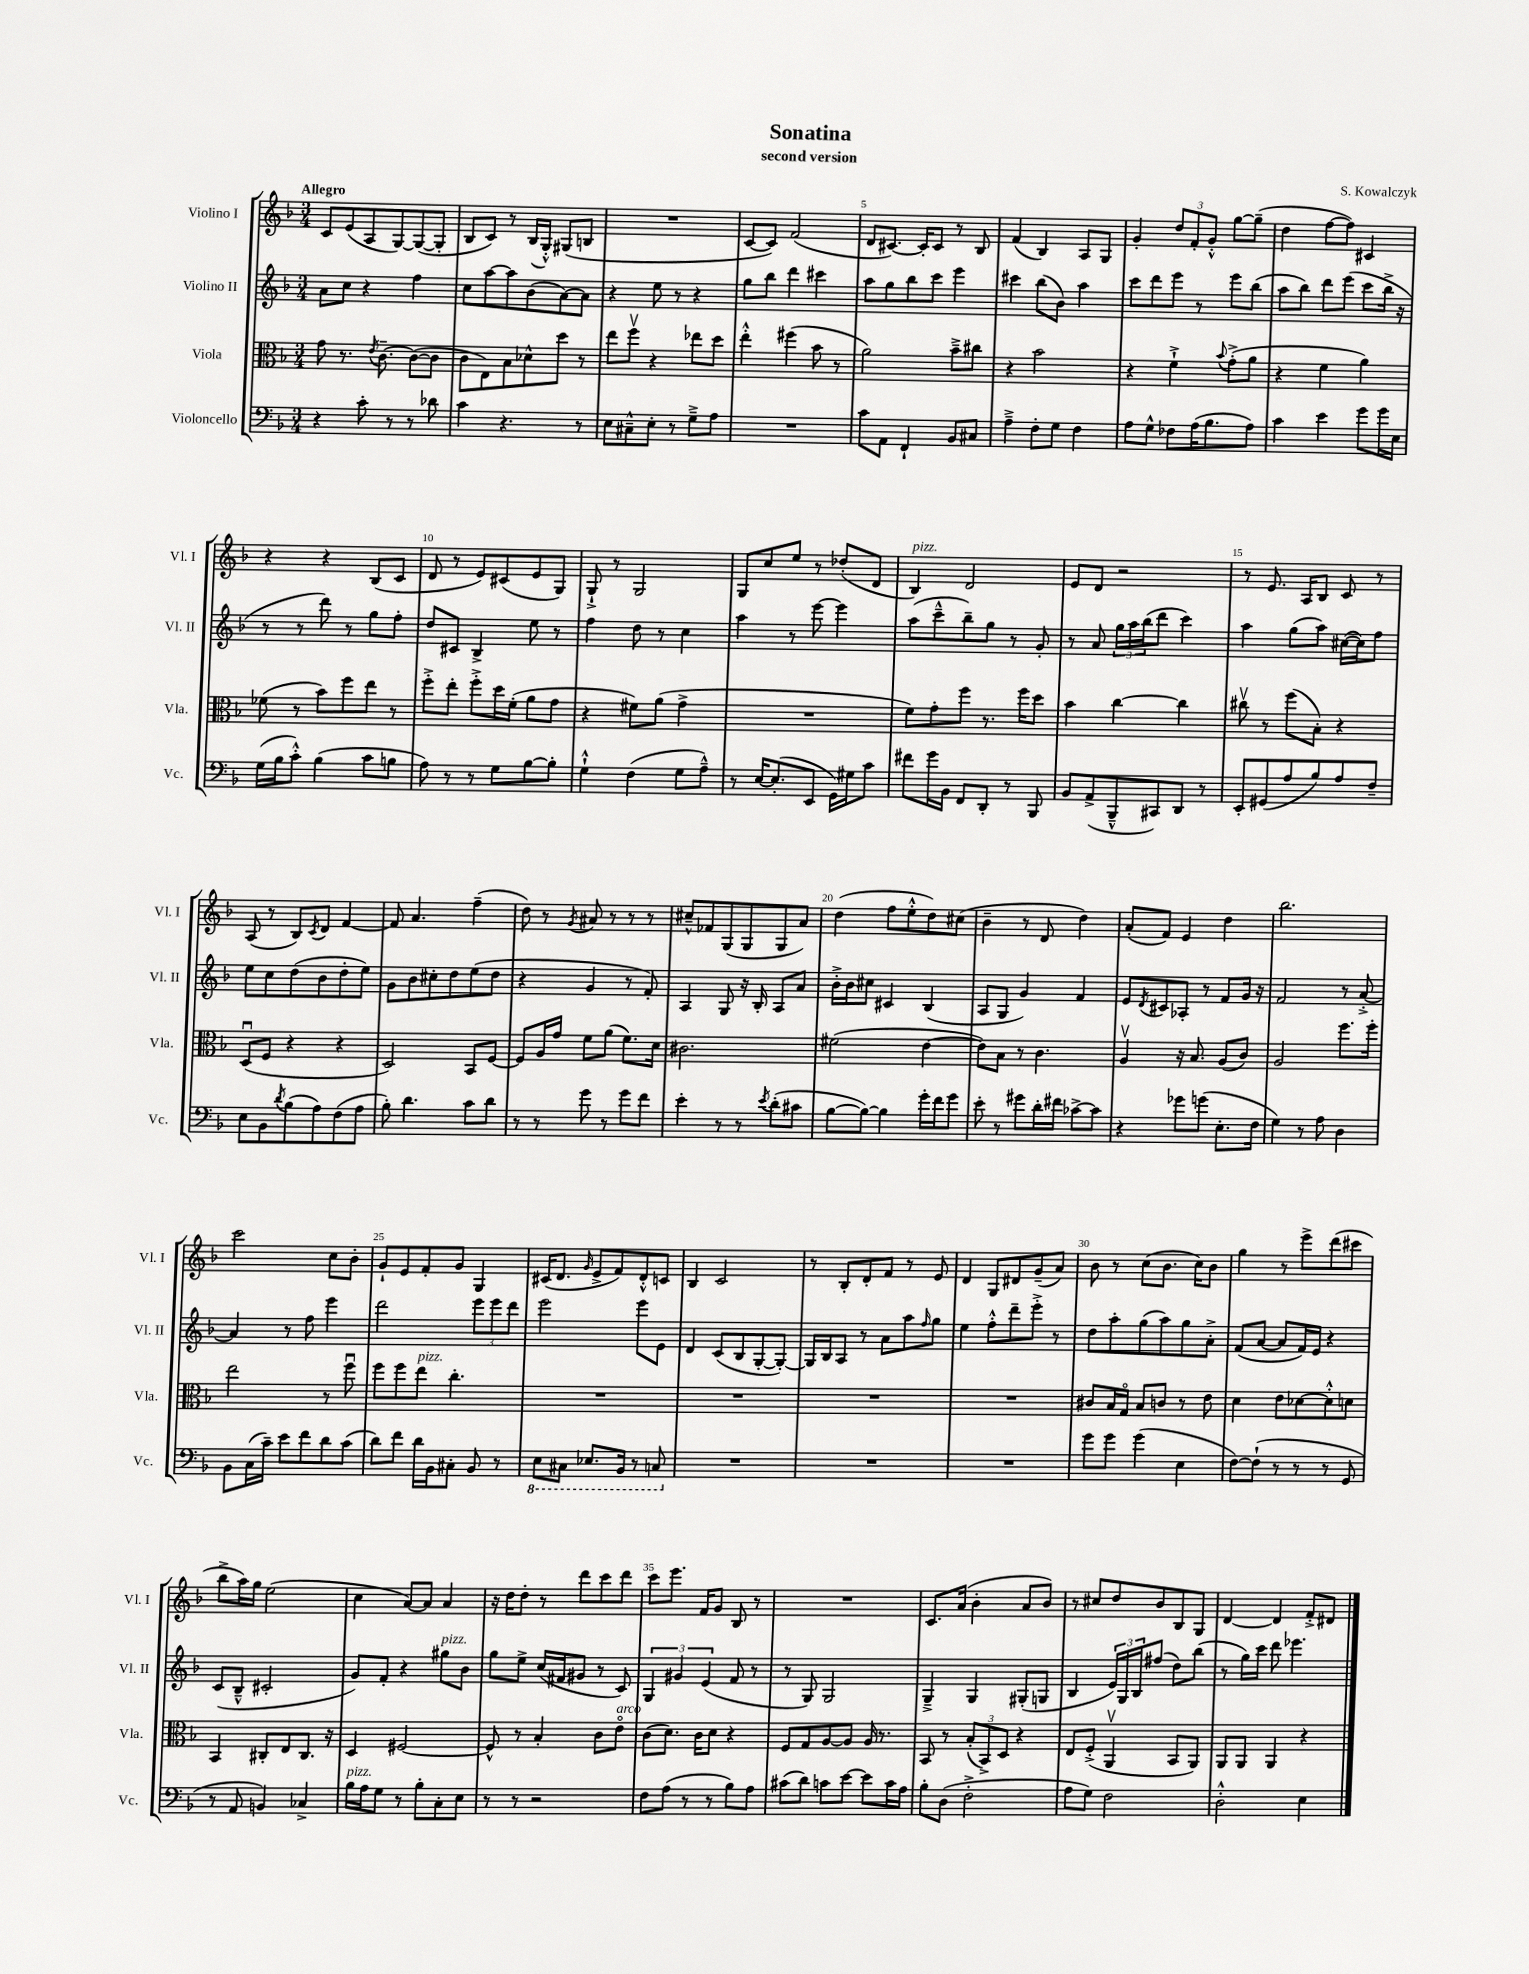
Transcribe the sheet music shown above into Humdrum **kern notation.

**kern	**kern	**kern	**kern
*part4	*part3	*part2	*part1
*staff4	*staff3	*staff2	*staff1
*I"Violoncello	*I"Viola	*I"Violino II	*I"Violino I
*I'Vc.	*I'Vla.	*I'Vl. II	*I'Vl. I
*clefF4	*clefC3	*clefG2	*clefG2
*k[b-]	*k[b-]	*k[b-]	*k[b-]
*M3/4	*M3/4	*M3/4	*M3/4
=1	=1	=1	=1
!	!	!	!LO:TX:a:B:t=Allegro
4r	8g\	8a\L	8c/L
.	8.r	8cc\J	(8e/
8c'\	.	4r	8A/
.	8qe/	.	.
.	[8.c~\	.	.
8r	.	.	[8G/)
8r	(8c\L_	4ff\	(8G/_
8d-X\	8c\J]	.	8G'/J]
=2	=2	=2	=2
4c\	8c\L	8cc\L	8B-/L
.	8E\)	[8aa\	8c/J)
4.r	8B-\	8aa\]	8r
.	8d-X^^\	(8b-\	(16B-/LL
.	.	.	16G'^^/JJ)
.	8dd\J	[8a\)	(8G#X/L
8r	8r	8a\J]	8Bn/J
=3	=3	=3	=3
8E\L	8ee\L	4r	2.r
8C#X~^^\	8ffv\J	.	.
8E'\J	4r	8ee\	.
8r	.	8r	.
8G~^\L	8ee-X\L	4r	.
8A\J	8dd\J	.	.
=4	=4	=4	=4
2.r	4ee'^^\	8gg\L	[8c/L
.	.	8bb-\J	8c/J])
.	(4ff#X\	4ddd\	(2f/
.	8b-\	4ccc#X\	.
.	8r	.	.
=5	=5	=5	=5
8c\L	2a\)	8aa\L	8d/L
8AA\J	.	8gg\	[8.c#X/J)
4FF`/	.	8bb-\	.
.	.	.	16c#'/KL]
.	.	8ccc\J	8c#/J
8BB-/L	8b-~^\L	4eee\	8r
8C#X/J	8cc#X\J	.	8B-/
=6	=6	=6	=6
4A~^\	4r	4ccc#X\	(4f/
8F'\L	2b-\	(8bb-\L	4B-/)
8G\J	.	8b-\J)	.
4F\	.	4aa\	8A/L
.	.	.	8G/J
=7	=7	=7	=7
8A\L	4r	8ccc\L	4g'/
8G^^\J	.	8ddd\	.
8F-X\L	4f`^\	8eee\J	12dd/L
.	.	.	12f'/
(16A\K	.	8r	.
.	.	.	12g'^^/J
8.B-\	.	.	.
.	8qqb-/	.	.
.	(8g'^\L	8eee\L	[8gg\L
8A\J)	8a\J	(8bb-\J	(8gg~\J]
=8	=8	=8	=8
4c\	4r	8aa\L	4dd\
.	.	8bb-\J)	.
4e\	4f\	8ddd\L	[8ff\L
.	.	(8eee\J	8ff\J])
8g\L	4a\)	8ccc\L	4c#X/
16g\L	.	16bb-^\Jk	.
16E\JJ	.	16r	.
!!LO:LB:g=z
=9	=9	=9	=9
(16G\LL	(8f-X\	8r	4r
16B-\J	.	.	.
8c'^^\J)	8r	8r	.
(4B-\	8b-\L)	8ddd\)	4r
.	8ff\	8r	.
8c\L	8ee\J	8gg\L	(8B-/L
8Bn\J	8r	8ff'\J	8c/J
=10	=10	=10	=10
8A\)	8ff'^\L	8dd/L	8d/
8r	8ee'\J	8c#X/J	8r
8r	8ff'^\L	4B-^/	8e/L)
8G\L	16dd\L	.	(8c#X/
.	(16f'\JJ	.	.
[8B-\	8a\L	8ee\	8e/
8B-'\J]	8g\J	8r	8G/J)
=11	=11	=11	=11
4G`^^\	4r	4ff\	8G`^/
.	.	.	8r
(4F\	8f#X\L)	8dd\	2G/
.	(8a\J	8r	.
8G\L	4g^\	4cc\	.
8A~^^\J)	.	.	.
=12	=12	=12	=12
8r	2.r	4aa\	8G/L
[16E/KL	.	.	8cc/
(8.E'/]	.	.	.
.	.	8r	8ee/J
8EE/J	.	[8eee\	8r
16GG\LL)	.	4eee\]	(8dd-X'/L
16G#X\J	.	.	.
8c\J	.	.	8d/J
=13	=13	=13	=13
!	!	!	!LO:TX:a:i:t=pizz.
8f#X\L	8f\L)	(8aa\L	4B-/)
16g\L	8g'\	8ccc~^^\	.
16BB-\JJ	.	.	.
8FF/L	8ff\J	8bb-~\)	2d/
8DD'/J	8.r	8gg\J	.
8r	.	8r	.
.	16ff\KL	.	.
8BBB-/	8dd\J	8g'/	.
=14	=14	=14	=14
8BB-/L	4b-\	8r	8e/L
(8AA^/	.	8a/	8d/J
8BBB-~^^/	[4cc\	24gg\LL	2r
.	.	24aa\	.
.	.	(24bb-\J	.
8CC#X/)	.	8ddd\J	.
8DD/J	4cc\]	4ccc\)	.
8r	.	.	.
=15	=15	=15	=15
8EE'/L	8cc#Xv\	4aa\	8r
(8GG#X/	8r	.	8.e/
8A/	(8ff\L	(8gg\L	.
.	.	.	16A/KL
8B-/)	8B-'\J)	8aa\J)	8B-/J
8A/	4r	([16cc#X\LL	8c/
.	.	16cc#\J])	.
8F~/J	.	8ff\J	8r
!!LO:LB:g=z
=16	=16	=16	=16
8E\L	(8Du/L	8ee\L	(8A/
8BB-\	8F/J	8cc\	8r
8qd/	.	.	.
(8B-\	4r	(8dd\	8B-/L)
.	.	.	8qc/
8A\)	.	8b-\	8d/J
(8F\	4r	8dd'\	[4f/
8A\J	.	8ee\J)	.
=17	=17	=17	=17
8B-'\)	2D/)	8g\L	8f/]
4.d\	.	8b-\	4.a/
.	.	8cc#X'\	.
.	.	8dd\	.
8c\L	8BB-/L	(8ee\	(4ff~\
8d\J	[8F/J	8dd\J	.
=18	=18	=18	=18
8r	8F/L]	4r	8dd\)
8r	16A/L	.	8r
.	16g/JJ	.	.
.	.	.	8qg/
8g\	8f\L	4g/	8a#X/
8r	(8a\J	.	8r
8g\L	8.f\L)	8r	8r
8f\J	.	8f'/)	8r
.	16d\Jk	.	.
=19	=19	=19	=19
4e'\	2.c#X\	4A/	8cc#X~^^/L
.	.	.	8f-X/
8r	.	8G/	(8G/
8r	.	16r	8G/
.	.	16B-'/	.
8qe/	.	.	.
(8d'\L	.	8A/L	8G/
8c#X\J	.	8a/J	8a/J)
=20	=20	=20	=20
[8B-\L	(2f#X\	16b-'^\LL	(4dd\
.	.	16b-\J	.
8B-\J_)	.	8cc#X\J	.
4B-\]	.	4c#X/	8ff\L
.	.	.	8ee'^^\
16g'\LL	[4e\	(4B-/	8dd\)
16f\J	.	.	.
8g\J	.	.	(8cc#X\J
=21	=21	=21	=21
8e'\	8e\L])	8A/L	4b-~\
8r	8B-\J	8G/J	.
8g#X\L	8r	4g/)	8r
16d'\L	4.c\	.	8d/
16f#X\JJ	.	.	.
[8c-X^\L	.	4f/	4dd\)
8c-\J]	.	.	.
=22	=22	=22	=22
4r	4Av/	8e/L	(8a'/L
.	.	8qd/	.
.	.	8c#X/	8f/J)
8g-X\L	16r	8A-X'/J	4e/
.	8.B-/	.	.
(8gn\J	.	8r	.
8.E'\L	(8A/L	8f/L	4dd\
.	8c/J)	16g/Jk	.
16F\Jk	.	16r	.
=23	=23	=23	=23
4G\)	2A/	2f/	2.bb-\
8r	.	.	.
8A\	.	.	.
4D\	8.ff\L	8r	.
.	.	[8a'^/	.
.	16ff'\Jk	.	.
!!LO:LB:g=z
=24	=24	=24	=24
8BB-\L	2ee\	4a/]	2ccc\
(16C\L	.	.	.
16c~\JJ)	.	.	.
8e\L	.	8r	.
8f\	.	8ff\	.
8d\	8r	4eee\	8cc\L
(8c\J	8ffu\	.	8b-'\J
=25	=25	=25	=25
8d\L)	8ff\L	2ddd\	8g`/L
8f\J	8ff\	.	8e/
!	!LO:TX:a:i:t=pizz.	!	!
16d\LL	8ee\J	.	8f'/
16BB-\J	.	.	.
8C#X'\J	4.cc'\	.	8g/J
8BB-/	.	12eee\L	4G/
.	.	12eee\	.
8r	.	.	.
.	.	12ddd\J	.
=26	=26	=26	=26
*8ba	*	*	*
8EE\L	2.r	2eee\	(16c#X/KL
.	.	.	8.d/J
8CC#X\J	.	.	.
.	.	.	16qqg/
8.EE-X/L	.	.	8e^/L
.	.	.	8f/)
16BBB-/Jk	.	.	.
8r	.	8eee\L	8d'^^/
8CCn/	.	8e\J	8cn/J
=27	=27	=27	=27
*X8ba	*	*	*
2.r	2.r	4d/	4B-/
.	.	(8c/L	2c/
.	.	8B-/	.
.	.	[8G'/	.
.	.	8G'/J_)	.
=28	=28	=28	=28
2.r	2.r	16G/LL]	8r
.	.	16B-/J	.
.	.	8A/J	8B-'/L
.	.	8r	8d'/
.	.	8a\L	8f/J
.	.	8aa\	8r
.	.	16qqff/	.
.	.	8gg\J	8e/
=29	=29	=29	=29
2.r	2.r	4ee\	4d/
.	.	8ff'^^\L	8G/L
.	.	8ddd~\	8d#X/
.	.	8eee'^\J	(8g~/
.	.	8r	8a/J)
=30	=30	=30	=30
8g\L	8c#X/L	8dd\L	8b-\
8g\J	16B-/L	8aa'\	8r
.	16G/JJ	.	.
(4g\	8B-/L	(8gg\	(8cc\L
.	8cn/J	8aa\)	8.b-\J
4E\	8r	8gg\	.
.	.	.	16cc\KL)
.	8e\	8a'^\J	8b-\J
=31	=31	=31	=31
[8F\L)	4d\	(8f/L	4gg\
(8F`\J]	.	[8a/J	.
8r	8e\L	8a/L]	8r
8r	[8d-X\	16f/L)	8eee^\L
.	.	16e/JJ	.
8r	8d-'^^\]	4r	(8ddd\
8GG/	8dn\J	.	8ccc#X\J
!!LO:LB:g=z
=32	=32	=32	=32
8r	4BB-/	(8c/L	8bb-^\L
8AA/	.	8B-~^^/J	16aa\L)
.	.	.	16gg\JJ
4BBn/)	8C#X'/L	2c#X'/	(2ee\
.	8E/	.	.
4C-X^/	8.C#/J	.	.
.	16r	.	.
=33	=33	=33	=33
!LO:TX:a:i:t=pizz.	!	!	!
16B-\LL	4D/	8g/L)	4cc\
16A\J	.	.	.
8G\J	.	8f'/J	.
8r	[2F#X/	4r	[8a/L)
8B-'\L	.	.	8a/J]
!	!	!LO:TX:a:i:t=pizz.	!
8C'\	.	8gg#X\L	4a/
8E\J	.	8b-\J	.
=34	=34	=34	=34
8r	8F#^^/]	8gg\L	16r
.	.	.	16dd\KL
8r	8r	8ee^\J	8dd'\J
2r	4B-'/	(16cc/LL	8r
.	.	16f#X/J	.
.	.	8g#X/J	8ddd\L
.	8c\L	8r	8ccc\
!	!LO:TX:a:i:t=arco	!	!
.	8e\J	8c/)	8ddd\J
=35	=35	=35	=35
8F\L	(8c\L	6G/	8ccc\L
(8A\J	8.d\J)	.	8.eee\J
.	.	6g#X/	.
8r	.	.	.
.	16c\KL	.	16f/KL
.	.	(6e/	.
8r	8d\J	.	8g/J
8B-\L)	4r	8f/	8B-/
8A\J	.	8r	8r
=36	=36	=36	=36
(8c#X\L	8F/L	8r	2.r
8d\J)	8G/	8G/)	.
8cn\L	[8A/	2G/	.
[8e\J	8A/J]	.	.
8e\L]	16A/	.	.
.	8.r	.	.
16c\L	.	.	.
16A\JJ	.	.	.
=37	=37	=37	=37
8B-'\L	8BB-/	4G~^/	8.c/L
(8D\J	8r	.	.
.	.	.	(16a/Jk
2F'^\	(12B-'/L	4G/	4b-'\
.	12BB-^/)	.	.
.	12D/J	.	.
.	4r	(8G#X'/L	8a/L
.	.	8Gn/J	8b-/J)
=38	=38	=38	=38
8A\L	8E/L	4B-/	8r
8G\J)	(8F'^/J	.	8cc#X/L
2F\	4AAv/	24e/LL)	8dd/
.	.	24G/	.
.	.	24B-/J	.
.	.	(8ff#X/J	8b-/
.	8BB-/L	8dd\L)	8B-/
.	8AA/J)	(8bb-\J	8G/J
=39	=39	=39	=39
2D'^^\	8AA/L	8r	[4d/
.	8AA/J	16gg\LL)	.
.	.	16ccc\JJ	.
.	4AA/	8ddd\	4d/]
.	.	4.eee-X\	.
4E\	4r	.	8f'^/L
.	.	.	8d#X/J
==	==	==	==
*-	*-	*-	*-
